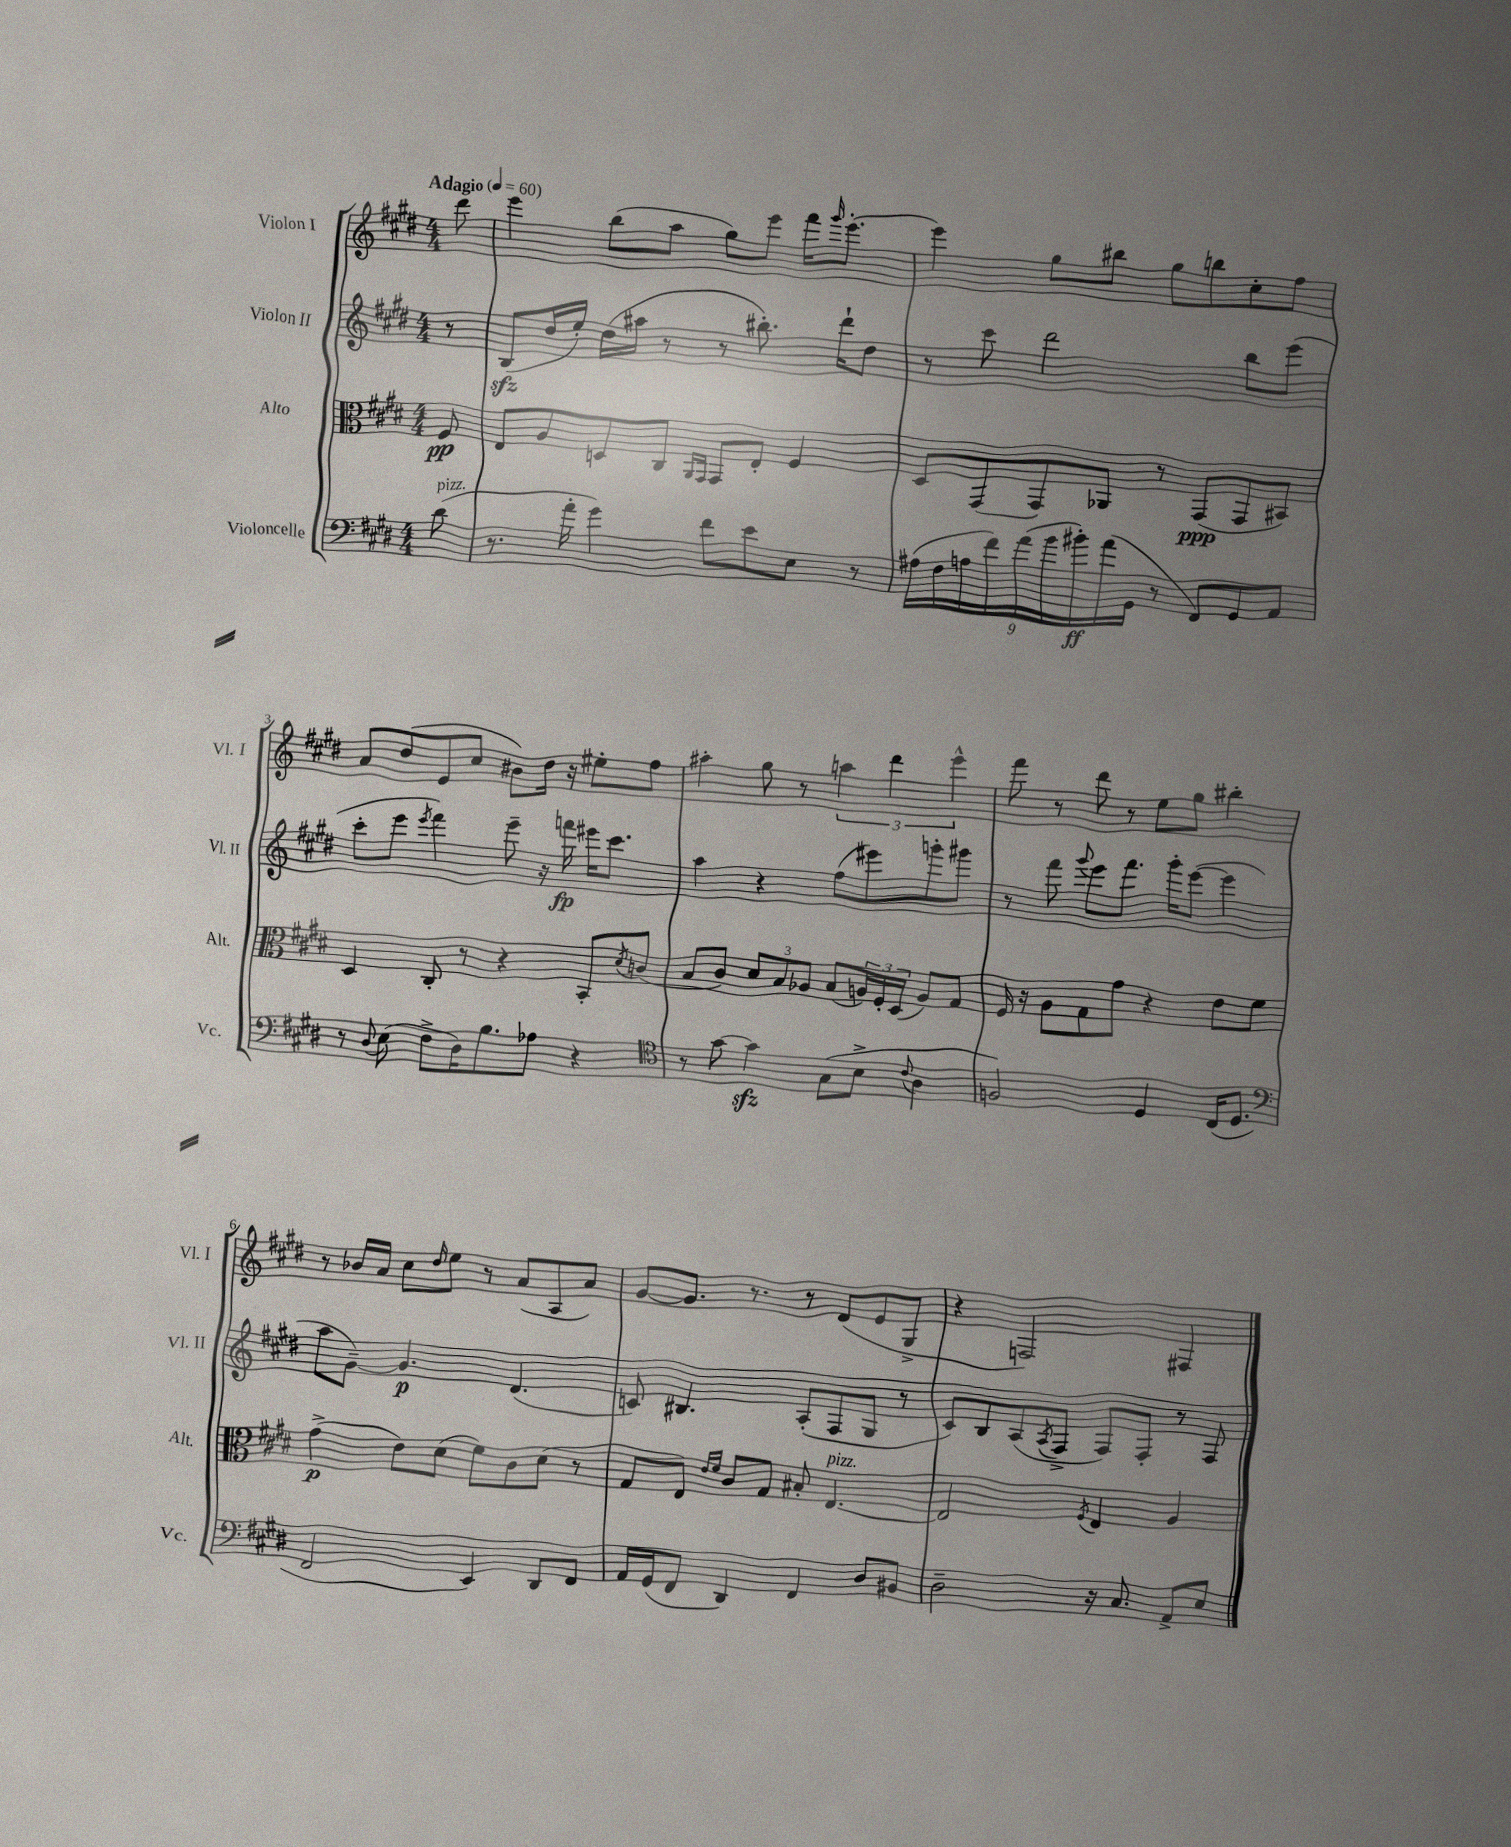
<<
\new StaffGroup <<
\new Staff = "s0" \with { instrumentName = "Violon I" shortInstrumentName = "Vl. I" } {
    \clef treble \key e \major \numericTimeSignature \time 4/4 \partial 8 \tempo "Adagio" 4 = 60
    dis'''8 |
    e'''4 b''8( a''8 gis''8) e'''8 fis'''16 \grace { gis'''16 } e'''8.~-. |
    e'''4 gis''8 bis''8 gis''8 b''8 cis''8-. fis''8 |
    a'8 dis''8( e'8 cis''8 bis'8) dis''16 r16 eis''8-. fis''8 |
    ais''4-. gis''8 r8 \tuplet 3/2 { a''4 dis'''4 e'''4-^ } |
    fis'''8 r8 dis'''8 r8 e''8 gis''8 bis''4-. |
    r8 bes'16 a'16 cis''8 \grace { dis''16 } e''8 r8 a'8( a8 a'8) |
    gis'8~ gis'8. r8. r8 dis'8( e'8 gis8-> |
    r4 f2) fis4 \bar "|." |
}
\new Staff = "s1" \with { instrumentName = "Violon II" shortInstrumentName = "Vl. II" } {
    \clef treble \key e \major \numericTimeSignature \time 4/4 \partial 8
    r8 |
    b8\sfz( dis''16 e''16-.) dis''16( ais''16 r8 r8 bis''8.-.) dis'''16-! dis''8 |
    r8 cis'''8 dis'''2 b''8 e'''8( |
    cis'''8-. e'''8 \acciaccatura { e'''8 } fis'''4) e'''8-- r16 f'''16\fp eis'''16 cis'''8. |
    a''4 r4 fis''8( eis'''8) g'''8-. gis'''8 |
    r8 fis'''8 \appoggiatura { gis'''8 } e'''8 fis'''8. gis'''16-. e'''8~( e'''4 |
    a''8 gis'8~--) gis'4.\p dis'4.( |
    c'8) bis4. a8-.( fis8 gis8 r8 |
    cis'8) b8 a8( \acciaccatura { a8 } fis8-> fis8) fis8-. r8 fis8 \bar "|." |
}
\new Staff = "s2" \with { instrumentName = "Alto" shortInstrumentName = "Alt." } {
    \clef alto \key e \major \numericTimeSignature \time 4/4 \partial 8
    fis8\pp |
    e8 a8 d8 cis8 \grace { a,16 gis,16 } gis,8 e8-. fis4 |
    dis8 gis,8( gis,8) aes,8 r8 gis,8\ppp( gis,8 bis,8) |
    dis4 cis8-. r8 r4 b,8-. \acciaccatura { dis'8 } c'8( |
    b8 cis'8) \tuplet 3/2 { dis'8 b8 aes8 } b8( \tuplet 3/2 { a16) fis16-. dis16( } a8) gis8 |
    fis16 r16 a8 gis8 gis'8 r4 e'8 fis'8 |
    gis'4->\p( e'8) dis'8( fis'8) cis'8 dis'8( r8 |
    gis8 e8) \grace { e'16 fis'16 } cis'8 gis8 bis8-. e4.~^\markup { \italic "pizz." } |
    e2 \acciaccatura { fis8 } e4 a4 \bar "|." |
}
\new Staff = "s3" \with { instrumentName = "Violoncelle" shortInstrumentName = "Vc." } {
    \clef bass \key e \major \numericTimeSignature \time 4/4 \partial 8
    dis'8^\markup { \italic "pizz." }( |
    r8. a'16-. gis'4) fis'8 e'8 e8 r8 |
    \tuplet 9/8 { ais16( fis16 a16 fis'16) a'16( b'16 bis'16-.\ff) a'16( gis,16 } r8 fis,8) gis,8 a,8 |
    r8 \appoggiatura { dis8 } e8( fis8-> dis16) b8. aes8 r4 |
    \clef tenor r8 gis'8~ gis'4\sfz gis8( b8-> \appoggiatura { cis'8 } a4 |
    f2) dis4 cis16( dis8. |
    \clef bass fis,2 e,4) dis,8 fis,8 |
    a,16 gis,16( fis,8 dis,4) fis,4 dis8 bis,8 |
    dis2-- r16 cis8. a,8-> e8 \bar "|." |
}
>>
>>
